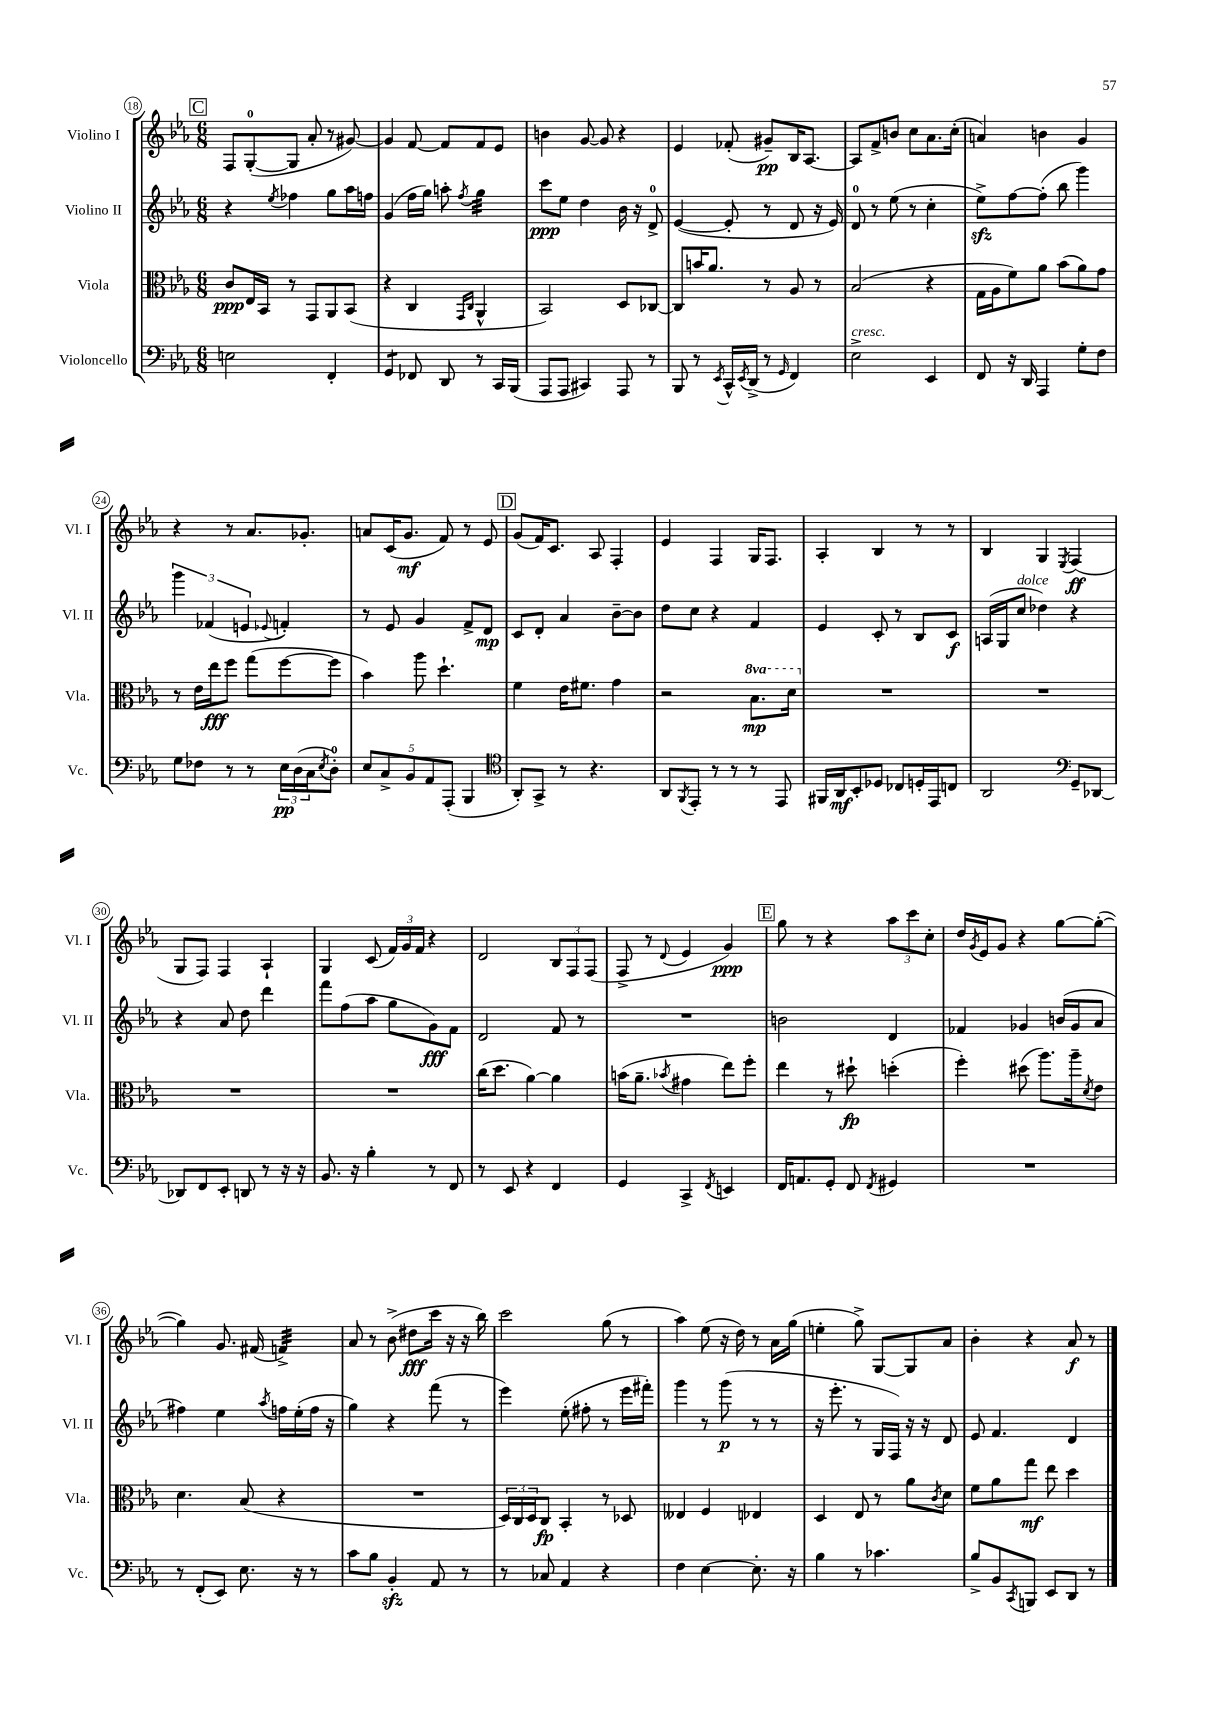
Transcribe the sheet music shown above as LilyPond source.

<<
\new StaffGroup <<
\new Staff = "s0" \with { instrumentName = "Violino I" shortInstrumentName = "Vl. I" } {
    \clef treble \key ees \major \numericTimeSignature \time 6/8
    \mark \markup { \box "C" } f8 g8-0~-.( g8 aes'8-. r8 gis'8~) |
    gis'4 f'8~ f'8 f'8 ees'8 |
    b'4 g'8~ g'8 r4 |
    ees'4 fes'8-.( gis'8--\pp) bes16 aes8.~ |
    aes8 f'8-> b'8 c''8 aes'8. c''16-.( |
    a'4) b'4 g'4 |
    r4 r8 aes'8. ges'8.-. |
    a'8 c'16( g'8.\mf f'8) r8 ees'8 |
    \mark \markup { \box "D" } g'8( f'16) c'8. aes8 f4-. |
    ees'4 f4 g16 f8. |
    aes4-. bes4 r8 r8 |
    bes4 g4 \acciaccatura { ees8 } f4\ff( |
    g8 f8) f4 aes4-! |
    g4 c'8( \tuplet 3/2 { f'16) g'16 f'16 } r4 |
    d'2 \tuplet 3/2 { bes8 f8 f8( } |
    f8-> r8 \appoggiatura { d'8 } ees'4 g'4\ppp) |
    \mark \markup { \box "E" } g''8 r8 r4 \tuplet 3/2 { aes''8 c'''8 c''8-. } |
    d''16 \acciaccatura { g'8 } ees'16 g'8 r4 g''8~ g''8~-.( |
    g''4) g'8. fis'16( f'4:32->) |
    aes'8 r8 bes'8->( dis''8\fff c'''16 r16 r16 bes''16) |
    c'''2 g''8( r8 |
    aes''4) ees''8( r16 d''16) r8 aes'16 g''16( |
    e''4-. g''8->) g8~ g8 aes'8 |
    bes'4-. r4 aes'8\f r8 \bar "|." |
}
\new Staff = "s1" \with { instrumentName = "Violino II" shortInstrumentName = "Vl. II" } {
    \clef treble \key ees \major \numericTimeSignature \time 6/8
    \mark \markup { \box "C" } r4 \acciaccatura { ees''8 } fes''4 g''8 aes''16 f''16 |
    g'4( f''16 g''16) a''8-. \acciaccatura { f''8 } g''4:32 |
    c'''8\ppp ees''8 d''4 bes'16 r16 d'8-0-> |
    ees'4~( ees'8-. r8 d'8 r16 ees'16) |
    d'8-0 r8 ees''8( r8 c''4-. |
    ees''8->\sfz) f''8~ f''8-.( bes''8 g'''4) |
    \tuplet 3/2 { g'''4 fes'4( e'4 } \appoggiatura { ees'8 } f'4-.) |
    r8 ees'8 g'4 f'8-> d'8\mp |
    \mark \markup { \box "D" } c'8 d'8-. aes'4 bes'8~-- bes'8 |
    d''8 c''8 r4 f'4 |
    ees'4 c'8-. r8 bes8 c'8\f |
    a16( g16 c''8^\markup { \italic "dolce" } des''4) r4 |
    r4 aes'8 d''8 d'''4 |
    f'''8 f''8( aes''8 g''8 g'8\fff) f'8 |
    d'2 f'8 r8 |
    R2. |
    \mark \markup { \box "E" } b'2 d'4 |
    fes'4 ges'4 b'16( ges'16 aes'8 |
    fis''4) ees''4 \acciaccatura { aes''8 } f''16 ees''16-.( f''16 r16 |
    g''4) r4 f'''8( r8 |
    ees'''4) ees''8-.( fis''8-. r8 ees'''16 fis'''16-.) |
    g'''4 r8 g'''8\p( r8 r8 |
    r16 ees'''8.-. r8 g16 f16) r16 r16 d'8 |
    ees'8 f'4. d'4 \bar "|." |
}
\new Staff = "s2" \with { instrumentName = "Viola" shortInstrumentName = "Vla." } {
    \clef alto \key ees \major \numericTimeSignature \time 6/8 \set Staff.ottavationMarkups = #ottavation-simple-ordinals
    \mark \markup { \box "C" } c'8\ppp ees16 bes,16 r8 g,8 aes,8 bes,8( |
    r4 c4 \grace { g,16 c16 } aes,4-^ |
    bes,2) d8 ces8~ |
    ces8 b'16 aes'8. r8 aes8 r8 |
    bes2( r4 |
    g16 aes16 f'8) aes'8 bes'8( aes'8) g'8 |
    r8 ees'16 ees''16\fff f''8 g''8( f''8~ f''8 |
    bes'4) aes''8 d''4.-! |
    \mark \markup { \box "D" } f'4 ees'16 fis'8. g'4 |
    r2 \ottava #1 bes'8.\mp d''16 \ottava #0 |
    R2. |
    R2. |
    R2. |
    R2. |
    c''16( d''8. aes'4~) aes'4 |
    b'16( aes'8.-- \acciaccatura { bes'8 } gis'4 ees''8) f''8-. |
    \mark \markup { \box "E" } ees''4 r8 dis''8-!\fp d''4-.( |
    f''4-.) dis''8( aes''8.) aes''16-- \acciaccatura { d'8 } ees'8 |
    d'4. bes8( r4 |
    R2. |
    \tuplet 3/2 { d16) c16 d16 } c8\fp bes,4-. r8 des8 |
    eeses4 f4 ees4 |
    d4 ees8 r8 aes'8 \acciaccatura { c'8 } d'8 |
    f'8 aes'8 g''8\mf ees''8 d''4 \bar "|." |
}
\new Staff = "s3" \with { instrumentName = "Violoncello" shortInstrumentName = "Vc." } {
    \clef bass \key ees \major \numericTimeSignature \time 6/8
    \mark \markup { \box "C" } e2 f,4-. |
    g,4:8 fes,8 d,8 r8 c,16 bes,,16( |
    aes,,8 aes,,8 cis,4) aes,,8 r8 |
    bes,,8 r8 \acciaccatura { ees,8 } c,16-^ \acciaccatura { ees,8 } d,16->( r8 \grace { g,16 } f,4) |
    ees2->^\markup { \italic "cresc." } ees,4 |
    f,8 r16 d,16 aes,,4 g8-. f8 |
    g8 fes8 r8 r8 \tuplet 3/2 { ees16\pp d16( c16 } \acciaccatura { ees8 } d8-0-.) |
    \tuplet 5/4 { ees8 c8-> bes,8 aes,8 aes,,8-.( } bes,,4 |
    \mark \markup { \box "D" } \clef tenor aes,8-.) g,8-> r8 r4. |
    aes,8 \acciaccatura { f,8 } ees,8-. r8 r8 r8 ees,8 |
    fis,16 aes,16\mf bes,8-. des8 ces8 d16-. ees,16 c8 |
    aes,2 \clef bass g,8-- des,8~ |
    des,8 f,8 ees,8-. d,8 r8 r16 r16 |
    bes,8. r16 bes4-. r8 f,8 |
    r8 ees,8 r4 f,4 |
    g,4 c,4-> \acciaccatura { f,8 } e,4 |
    \mark \markup { \box "E" } f,16 a,8. g,8-. f,8 \acciaccatura { f,8 } gis,4 |
    R2. |
    r8 f,8-.( ees,8) ees8. r16 r8 |
    c'8 bes8 bes,4-.\sfz aes,8 r8 |
    r8 ces8 aes,4 r4 |
    f4 ees4~ ees8.-. r16 |
    bes4 r8 ces'4. |
    bes8-> bes,8 \acciaccatura { c,8 } b,,8 ees,8 d,8 r8 \bar "|." |
}
>>
>>
\layout { \context { \Score currentBarNumber = #18 \override BarNumber.stencil = #(make-stencil-circler 0.1 0.3 ly:text-interface::print) } }
